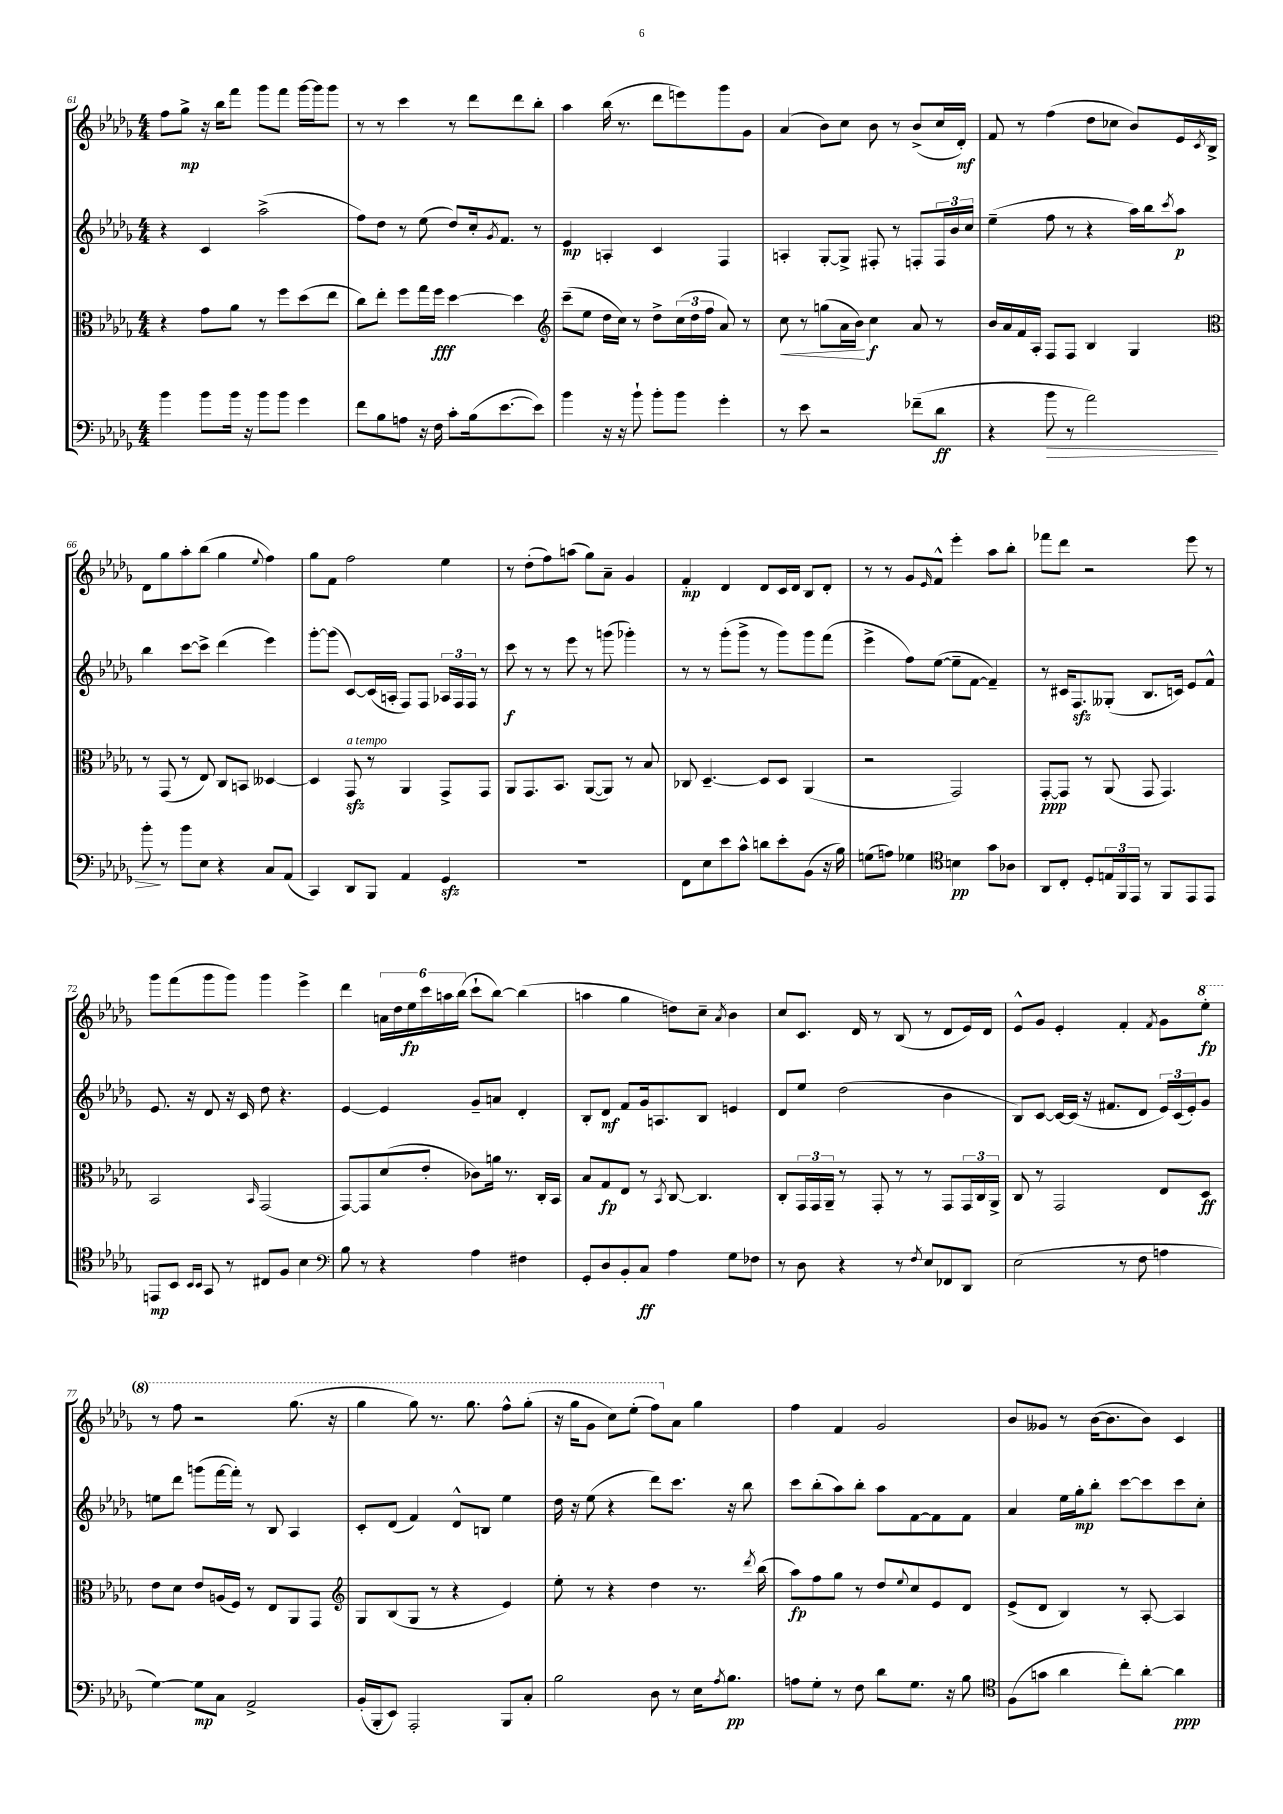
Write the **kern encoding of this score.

**kern	**kern	**kern	**kern
*staff4	*staff3	*staff2	*staff1
*clefF4	*clefC3	*clefG2	*clefG2
*k[b-e-a-d-g-]	*k[b-e-a-d-g-]	*k[b-e-a-d-g-]	*k[b-e-a-d-g-]
*M4/4	*M4/4	*M4/4	*M4/4
4b-\	4r	4r	8ff\L
.	.	.	8gg-^\J
8b-\L	8g-\L	4c/	16r
.	.	.	16bb-\LK
16b-\Jk	8a-\J	.	8fff\J
16r	.	.	.
8b-\L	8r	(2aa-^\	8ggg-\L
8b-\J	8ff\L	.	8fff\J
4g-\	(8dd-\	.	[16ggg-\LL
.	.	.	16ggg-\]J
.	8ee-\J	.	8ggg-\J
=	=	=	=
8f\L	8cc\L)	8ff\L)	8r
8B-\	8ee-'\J	8dd-\J	8r
8A\J	8ff\L	8r	4ccc\
16r	16gg-\L	(8ee-\	.
16F\	16ff\JJ	.	.
8c'\L	[4dd-\	8dd-/L)	8r
(16B-\k	.	16cc'/k	8ddd-\L
.	.	8qg-/	.
[8.e-\	.	8.f/J	.
.	4dd-\]	.	8ddd-\
8e-\]J)	.	8r	8bb-'\J
=	=	=	=
*	*clefG2	*	*
4b-\	(8ccc~\L	4e-/	4aa-\
.	8ee-\J	.	.
16r	16dd-\LL	4A'/	(16bb-\
16r	16cc\JJ)	.	8.r
8b-`\	8r	.	.
8b-'\L	8dd-^\L	4c/	8ddd-\L
8b-\J	(24cc\L	.	8eee\)
.	24dd-\	.	.
.	24ff\JJ	.	.
4g-'\	8a-/)	4F/	8ggg-\
.	8r	.	8g-\J
=	=	=	=
8r	8cc\	4A'/	(4a-/
8e-\	8r	.	.
2r	(8gg\L	[8G-'/L	8b-\L)
.	16a-\L	8G-^/]J	8cc\J
.	16b-\JJ)	.	.
.	4cc\	8F#'/	8b-\
.	.	8r	8r
(8f-~\L	8a-/	8F'/L	(8b-^/L
8d-\J	8r	24F/L	16cc/L
.	.	24b-/	.
.	.	.	16d-'/JJ)
.	.	24cc/JJ	.
=	=	=	=
4r	16b-/LL	(4ee-~\	8f/
.	16a-/	.	.
.	16f/	.	8r
.	16A-'/JJ	.	.
8b-\	8F/L	8ff\	(4ff\
8r	8F/J	8r	.
2a-\)	4B-/	4r	8dd-\L
.	.	.	8cc-\J
.	4G-/	16aa-\LL)	8b-/L)
.	.	16bb-\J	.
.	.	8qccc/	.
.	.	8aa-\J	16e-/L
.	.	.	8qc/
.	.	.	16B-^/JJ
=	=	=	=
*	*clefC3	*	*
8b-'\	8r	4bb-\	8d-\L
8r	(8GG-/	.	8gg-\
8b-\L	8r	[8ccc\L	8aa-'\
8E-\J	8E-/)	8ccc^\]J	(8bb-\J
4r	8C/L	(4ddd-\	4gg-\
.	8BB/J	.	.
.	.	.	8qqee-/
8C/L	[4D--/	4eee-\)	4ff\)
(8AA-/J	.	.	.
=	=	=	=
4CC/)	4D--/]	[8ggg-'\L	8gg-\L
.	.	(8ggg-\]J	8f\J
8DD-/L	8GG-/	[8c/L)	2ff\
8BBB-/J	8r	(16c/]L	.
.	.	16A'/JJ	.
4AA-/	4AA-/	8F/L)	.
.	.	8F/J	.
4GG-/	8GG-^/L	24A-/LL	4ee-\
.	.	24F/	.
.	.	24F/JJ	.
.	8GG-/J	8r	.
=	=	=	=
1r	8AA-/L	8ccc\	8r
.	8.GG-/	8r	(8dd-'\L
.	.	8r	8ff\)
.	8.BB-/J	.	.
.	.	8eee-\	(8aa\J
.	([8AA-/L	8r	8gg-\L)
.	8AA-/]J)	(8ggg\	8a-~\J
.	8r	4ggg-'\)	4g-/
.	8B-/	.	.
=	=	=	=
8FF\L	8C-/	8r	4f'/
8E-\	[4.D-~/	8r	.
8e-\	.	(8ggg-'\L	4d-/
8c^^\J	.	8ggg-^\J	.
8d\L	8D-/]L	8r	8d-/L
8e-'\	8D-/J	8ggg-\L)	16c/L
.	.	.	16d-/JJ
(8BB-\J	(4AA-/	8ggg-\	8B-/L
16r	.	(8fff\J	8d-'/J
16B-\)	.	.	.
=	=	=	=
(8G\L	2r	4eee-^\	8r
8A\J)	.	.	8r
4G-\	.	8ff\L)	8g-/L
.	.	.	16qqe-/
.	.	([8ee-\J	8f^^/J
*clefC4	*	*	*
4B\	2GG-/)	8ee-~\]L	4eee-'\
.	.	[8f\J	.
8g-\L	.	4f~/])	8aa-\L
8A-\J	.	.	8bb-'\J
=	=	=	=
8AA-/L	[8GG-'/L	8r	8fff-\L
8C'/J	8GG-/]J	16c#/LK	8ddd-\J
.	.	8.F/	.
8D-'/L	8r	.	2r
24E/L	(8AA-/	(8G--'/J	.
24FF/	.	.	.
24EE-/JJ	.	.	.
8r	8GG-/	8.B-/L	.
8FF/L	4.GG-/)	.	.
.	.	16c/Jk)	.
8EE-/	.	8e-/L	8eee-\
8EE-/J	.	8f^^/J	8r
=	=	=	=
8EE/L	2BB-/	8.e-/	8ggg-\L
8BB-/J	.	.	(8fff\
.	.	16r	.
16qqBB-/LL	.	.	.
16qqBB-/JJ	.	.	.
8GG-/	.	8d-/	8ggg-\
8r	.	16r	8ggg-\J)
.	.	16c/	.
.	16qqBB-/	.	.
8C#/L	(2GG-/	8dd-\	4ggg-\
8F/J	.	4.r	.
4B-\	.	.	4eee-^\
=	=	=	=
*clefF4	*	*	*
8B-\	[8GG-/L)	[4e-/	4ddd-\
8r	8GG-/]	.	.
4r	(8d-/	4e-/]	24a\LL
.	.	.	24dd-\
.	.	.	24ee-\
.	8e-'/J	.	24ccc\
.	.	.	24aa\
.	.	.	(24bb-\JJ
4A-\	8c-\L)	8g-~/L	8ccc`\L
.	16a\Jk	8a/J	[8bb-\J)
.	8.r	.	.
4F#\	.	4d-'/	(4bb-\]
.	16C'/LL	.	.
.	16BB-/JJ	.	.
=	=	=	=
8GG-'/L	8B-/L	8B-'/L	4aa\
8D-/	8G-/	8d-/J	.
8BB-'/	8E-/J	8f/L	4gg-\
8C/J	8r	16g-/k	.
.	.	8.A/	.
.	8qBB-/	.	.
4A-\	[8C/	.	8dd\L)
.	4.C/]	8B-/J	8cc~\J
.	.	.	8qa-/
8G-\L	.	4e/	4b-\
8F-\J	.	.	.
=	=	=	=
8r	8C'/L	8d-/L	8cc/L
8D-\	24GG-/L	8ee-/J	8.c/J
.	24GG-/	.	.
.	24AA-~/JJ	.	.
4r	8r	(2dd-\	.
.	.	.	16d-/
.	8GG-'/	.	8r
8r	8r	.	(8B-/
8qF/	.	.	.
8E-/L	8r	.	8r
8FF-/	8GG-/L	4b-\	8d-/L
8DD-/J	24GG-/L	.	16e-/L)
.	24C/	.	.
.	.	.	16d-/JJ
.	24AA-^/JJ	.	.
=	=	=	=
(2E-\	8C/	8B-/L)	8e-^^/L
.	8r	[8c/J	8g-/J
.	2GG-/	16c/_LL	4e-'/
.	.	(16c/]JJ	.
.	.	16r	.
.	.	8.f#/L	.
8r	.	.	4f'/
8F\	.	8d-/J	.
.	.	.	8qf/
4A\	8E-/L	24e-/LL)	8g-\L
.	.	(24c/	.
.	.	24e-'/J)	.
.	8D-/J	8g-/J	8eee-'\J
=	=	=	=
[4G-\)	8e-\L	8ee\L	8r
.	8d-\J	8ddd-\J	8fff\
8G-\]L	8e-/L	(8ggg\L	2r
8C\J	(16A/L	[16fff\L	.
.	16F/JJ)	16fff'\]JJ)	.
2AA-^/	8r	8r	.
.	8E-/L	8B-/	.
.	8AA-/	4A-/	(8.ggg-\
.	8GG-/J	.	.
.	.	.	16r
=	=	=	=
*	*clefG2	*	*
(16BB-'/LL	8G-/L	8c'/L	4ggg-\
16BBB-'/J	.	.	.
8EE-/J)	(8B-/	(8d-/J	.
2AAA-'/	8G-/J	4f/)	8ggg-\)
.	8r	.	8.r
.	4r	8d-^^/L	.
.	.	.	8.ggg-\
.	.	8B/J	.
8BBB-/L	4e-/)	4ee-\	8fff^^\L
8C'/J	.	.	(8ggg-'\J
=	=	=	=
2B-\	8ee-'\	16dd-\	16r
.	.	16r	16ggg-\LK
.	8r	(8ee-\	8gg-\J
.	4r	4r	8ccc\L)
.	.	.	(8eee-'\J
8D-\	4dd-\	8ddd-\L)	8fff\L)
8r	.	8.ccc\J	8a-\J
16E-\LK	8.r	.	4gg-\
8qA-/	.	.	.
8.B-\J	.	16r	.
.	.	8bb-\	.
.	8qddd-/	.	.
.	(16bb-\	.	.
=	=	=	=
8A\L	8aa-\L)	8ccc\L	4ff\
8G-'\J	8ff\	(8bb-'\	.
8r	8gg-\J	8aa-\)	4f/
8F\	8r	8bb-'\J	.
8d-\L	8dd-/L	8aa-\L	2g-/
.	8qqee-/	.	.
8.G-\J	8cc/	[8f\	.
.	8e-/	8f\]	.
16r	.	.	.
8B-\	8d-/J	8f\J	.
=	=	=	=
*clefC4	*	*	*
(8F\L	(8e-^/L	4a-/	8b-/L
8g\J	8d-/J	.	8g--/J
4a-\	4B-/)	16ee-\LL	8r
.	.	16gg-'\J	.
.	.	8bb-'\J	([16b-\LK
.	.	.	8.b-\]
8cc'\L)	8r	[8ccc\L	.
[8a-'\J	[8A-'/	8ccc\]	8b-\J)
4a-\]	4A-/]	8ccc\	4c/
.	.	8cc'\J	.
==	==	==	==
*-	*-	*-	*-
